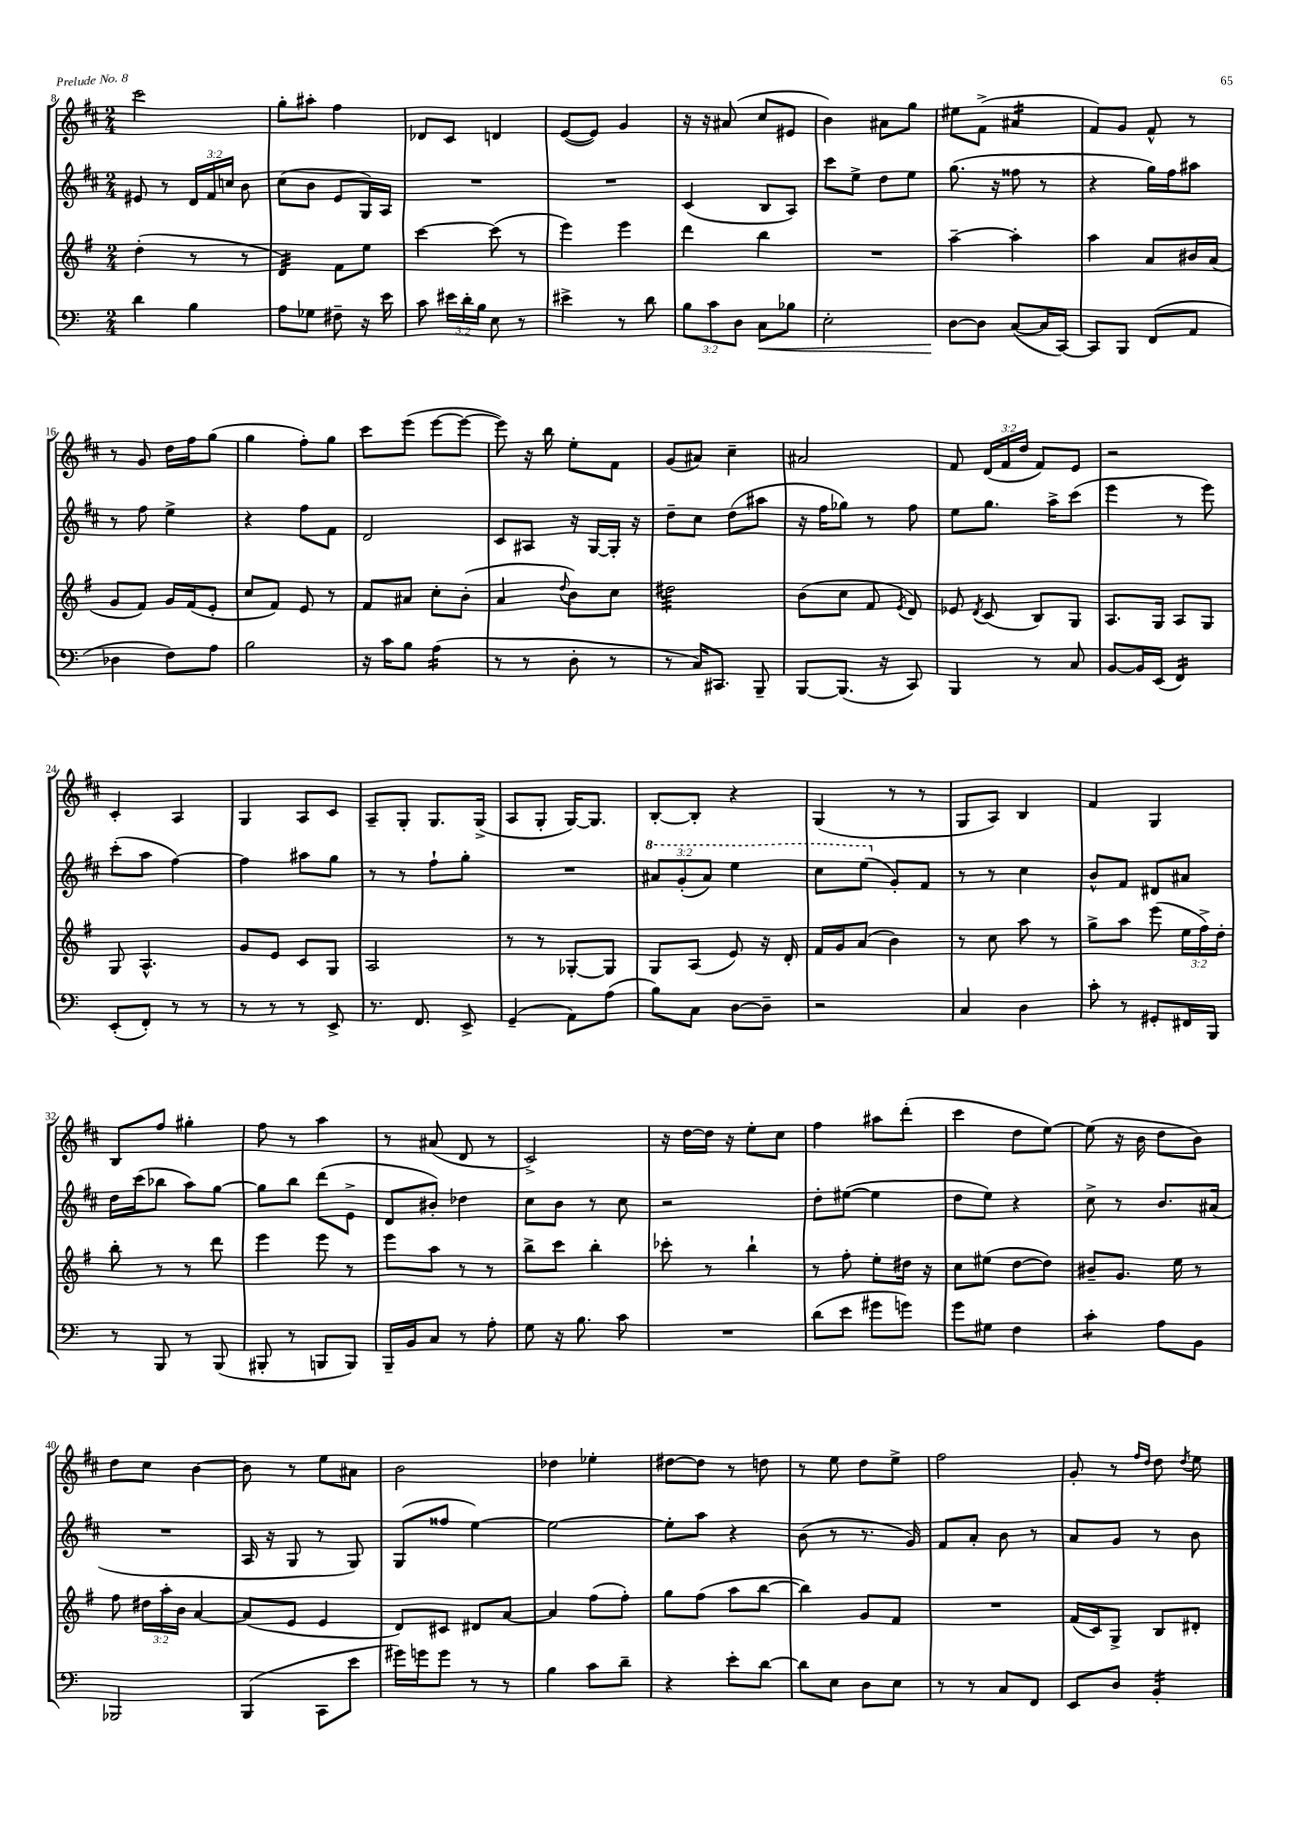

**kern	**kern	**kern	**kern
*staff4	*staff3	*staff2	*staff1
*clefF4	*clefG2	*clefG2	*clefG2
*k[]	*k[f#]	*k[f#c#]	*k[f#c#]
*M2/4	*M2/4	*M2/4	*M2/4
4d	(4dd'	8e#	2ccc#
.	.	8r	.
4B	8r	24d	.
.	.	24f#	.
.	.	24cc	.
.	8r	8b	.
=	=	=	=
8A	4d)	(8cc#	8gg'
8G-	.	8b	8aa#'
8F#~	8f#	8e	4ff#
16r	8ee	16G)	.
16e	.	16A	.
=	=	=	=
8c	[4ccc	2r	8d-
24e#	.	.	8c#
24d'	.	.	.
24B	.	.	.
8E	(8ccc]	.	4d
8r	8r	.	.
=	=	=	=
4e#^	4eee)	2r	([8e
.	.	.	8e])
8r	4eee	.	4g
8d	.	.	.
=	=	=	=
12B	4ddd	(4c#	16r
.	.	.	16r
12c	.	.	.
.	.	.	(8a#
12D	.	.	.
8C	4bb	8B	8cc#
8B-	.	8A)	8e#
=	=	=	=
2E'	2r	8ccc#	4b)
.	.	8ee^	.
.	.	8dd	8a#
.	.	8ee	8gg
=	=	=	=
[8D	[4aa~	(8.gg	8ee#
8D]	.	.	(8f#^
.	.	16r	.
([8C	4aa']	8ff##	4a#
16C]	.	8r	.
[16CC)	.	.	.
=	=	=	=
8CC]	4aa	4r	8f#)
8BBB	.	.	8g
(8FF	8a	16gg)	8f#^^
.	.	16ff#	.
8AA	16b#	8aa#	8r
.	(16a	.	.
=	=	=	=
4D-	8g	8r	8r
.	8f#)	8ff#	8g
8F)	16g	4ee^	16dd
.	(16f#	.	16ff#
8A	8e'	.	(8gg
=	=	=	=
2B	8cc	4r	4gg
.	8f#)	.	.
.	8e	8ff#	8ff#')
.	8r	8f#	8gg
=	=	=	=
16r	8f#	2d	8ccc#
16c	.	.	.
8B	8a#	.	(8eee
(4A	8cc'	.	[8eee
.	(8b'	.	8eee_
=	=	=	=
8r	4a	8c#	8eee])
8r	.	8A#	16r
.	.	.	16bb
.	8qqdd	.	.
8D'	8b)	16r	8ee'
.	.	[16G	.
8r	8cc	16G']	8f#
.	.	16r	.
=	=	=	=
8r	2dd#	8dd~	(8g
16C)	.	8cc#	8a#)
8.CC#	.	.	.
.	.	(8dd	4cc#~
8BBB~	.	8aa#	.
=	=	=	=
[8BBB	(8b	16r	2a#
.	.	16ff#	.
(8.BBB]	8cc	8gg-)	.
.	8f#	8r	.
16r	.	.	.
.	8qe	.	.
8CC)	8d)	8ff#	.
=	=	=	=
4BBB	8e-	8ee	8f#
.	8qd	.	.
.	(8c	8.gg	(24d
.	.	.	24f#
.	.	.	24dd
8r	8B)	.	8f#)
.	.	16aa^	.
8C	8G	(8ccc#	8e
=	=	=	=
[8BB	8.A	4eee	2r
16BB]	.	.	.
(16EE	16G	.	.
4FF)	8A	8r	.
.	8G	8eee)	.
=	=	=	=
(8EE'	8G	(8ccc#'	4c#'
8FF')	4.A^^	8aa	.
8r	.	[4ff#)	4A
8r	.	.	.
=	=	=	=
8r	8g	4ff#]	4G
8r	8e	.	.
8r	8c	8aa#	8A
8EE^	8G	8gg	8c#
=	=	=	=
8.r	2A	8r	8A~
.	.	8r	8G'
8.FF	.	.	.
.	.	8ff#`	8.G
8EE^	.	8gg'	.
.	.	.	(16G^
=	=	=	=
(4GG~	8r	2r	8A
.	8r	.	8G'
8AA)	[8G-'	.	[16G)
.	.	.	8.G]
(8A	8G-]	.	.
=	=	=	=
8B)	8G	12aa#	[8B'
.	.	(12gg'	.
8C	(8A	.	8B']
.	.	12aa#)	.
[8D	8e)	4eee	4r
8D~]	16r	.	.
.	16d'	.	.
=	=	=	=
2r	16f#	8ccc#	(4G
.	16g	.	.
.	(8a	(8eee	.
.	4b)	8g')	8r
.	.	8f#	8r
=	=	=	=
4C	8r	8r	8G
.	8cc	8r	8A)
4D	8aa	4cc#	4B
.	8r	.	.
=	=	=	=
8c'	8gg^	8b^^	4f#
8r	8aa	8f#	.
8GG#'	(8eee	8d#	4G
16FF#	24ee	8a#	.
.	24ff#^)	.	.
16BBB	.	.	.
.	24dd'	.	.
=	=	=	=
8r	8bb'	16dd	8B
.	.	(16ccc#	.
8BBB	8r	8bb-	8ff#
8r	8r	8aa)	4gg#'
(8BBB	8ddd	[8gg	.
=	=	=	=
8BBB#'	4eee	8gg]	8ff#
8r	.	8bb	8r
8BBB	8eee	(8ddd	4aa
8BBB)	8r	8e^	.
=	=	=	=
16BBB~	8eee	8d	8r
16BB	.	.	.
8C	8aa	8b#')	(8a#
8r	8r	4dd-	8d
8A'	8r	.	8r
=	=	=	=
8G	8bb^	8cc#	2c#^)
16r	8ccc	8b	.
8.B	.	.	.
.	4bb'	8r	.
8c	.	8cc#	.
=	=	=	=
2r	8ccc-'	2r	16r
.	.	.	[16dd
.	8r	.	16dd]
.	.	.	16r
.	4bb`	.	8ee'
.	.	.	8cc#
=	=	=	=
(8d	8r	8dd'	4ff#
8e	8ff#'	([8ee#	.
8g#	8ee'	4ee#]	8aa#
8g)	16dd#	.	(8ddd'
.	16r	.	.
=	=	=	=
8g	8cc	8dd	4ccc#
8G#	(8ee#	8ee)	.
4F	[8dd	4r	8dd
.	8dd])	.	[8ee)
=	=	=	=
4c'	8b#~	8cc#^	(8ee]
.	8.g	8r	16r
.	.	.	16b
8A	.	8.b	8dd
.	16ee	.	.
8BB	8r	.	8b)
.	.	(16a#	.
=	=	=	=
2BBB-	8ff#	2r	8dd
.	24dd#	.	8cc#
.	24aa'	.	.
.	24b	.	.
.	[4a	.	[4b
=	=	=	=
(4BBB	(8a]	16A	8b]
.	.	16r	.
.	8e	8G	8r
8CC	4e	8r	8ee
8e	.	8G)	8a#
=	=	=	=
16g#)	8d)	(8G	2b
16g	.	.	.
8g	8c#	8ff##	.
8r	8d#	[4ee)	.
8r	[8a	.	.
=	=	=	=
4B	4a]	2ee_	4dd-
8c	(8ff#	.	4ee-'
8d~	8ff#')	.	.
=	=	=	=
4r	8gg	8ee']	[8dd#
.	(8ff#	8aa	8dd#]
8e'	8aa	4r	8r
[8d	[8bb	.	8dd
=	=	=	=
8d]	4bb])	(8b	8r
8E	.	8r	8ee
8D	8g	8.r	8dd
8E	8f#	.	8ee^
.	.	16g)	.
=	=	=	=
8r	2r	8f#	2ff#
8r	.	8a'	.
8C	.	8b	.
8FF	.	8r	.
=	=	=	=
8EE	(16f#	8a	8g'
.	16c)	.	.
8D	8G^	8g	8r
.	.	.	16qqff#
.	.	.	16qqdd
4BB'	8B	8r	8dd
.	.	.	8qdd
.	8d#'	8b	8ee
==	==	==	==
*-	*-	*-	*-
